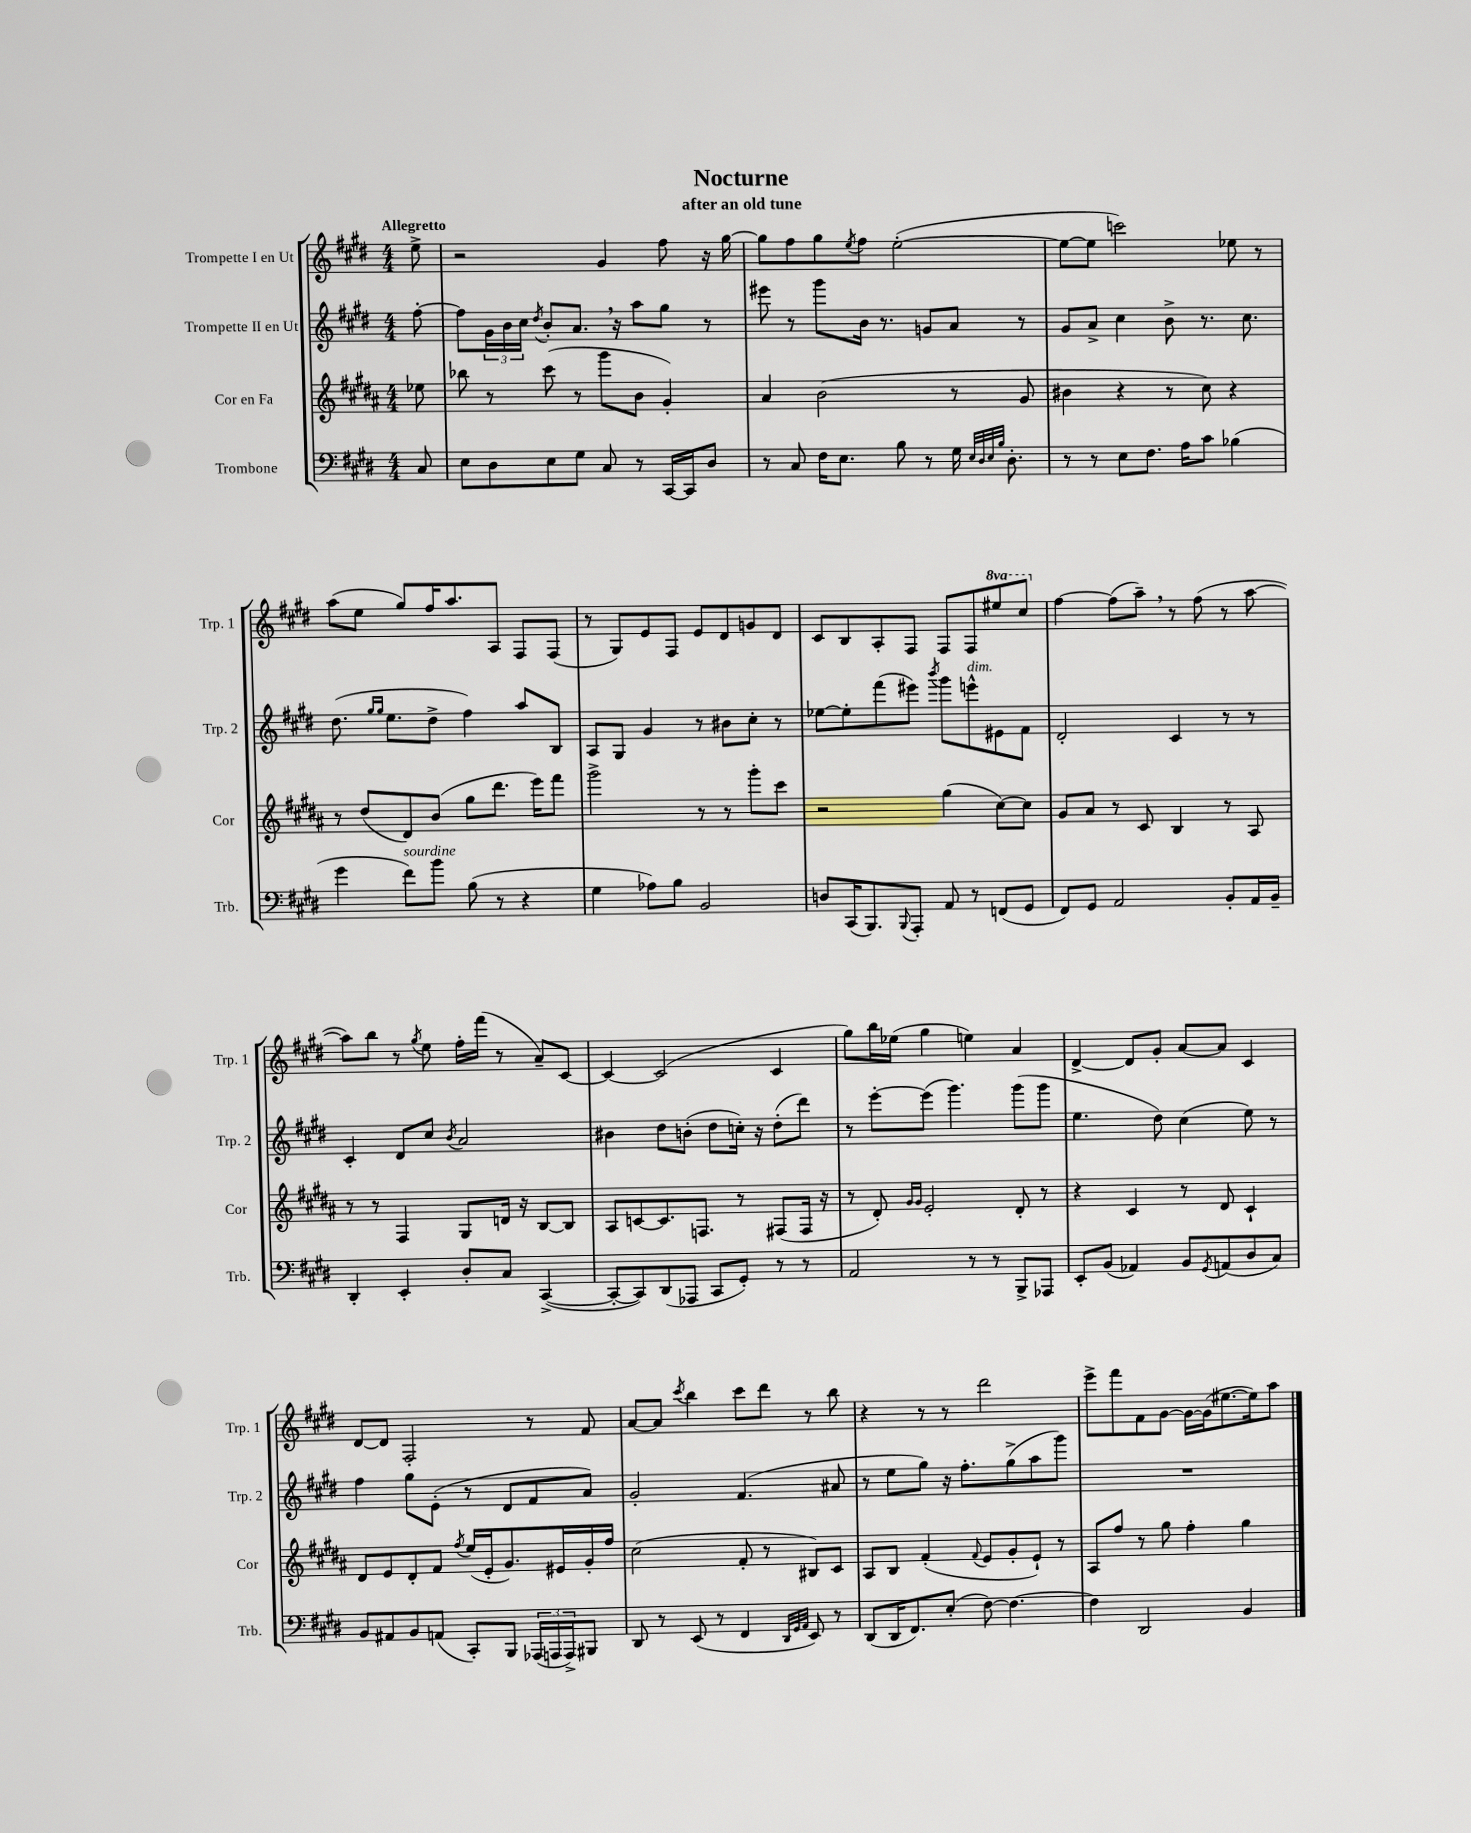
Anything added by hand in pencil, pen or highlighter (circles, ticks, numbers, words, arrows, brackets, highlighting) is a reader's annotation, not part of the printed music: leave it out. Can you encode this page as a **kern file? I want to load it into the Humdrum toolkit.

**kern	**kern	**kern	**kern
*part4	*part3	*part2	*part1
*staff4	*staff3	*staff2	*staff1
*I"Trombone	*I"Cor en Fa	*I"Trompette II en Ut	*I"Trompette I en Ut
*I'Trb.	*I'Cor	*I'Trp. 2	*I'Trp. 1
*clefF4	*clefG2	*clefG2	*clefG2
*k[f#c#g#d#]	*k[f#c#g#d#a#]	*k[f#c#g#d#]	*k[f#c#g#d#]
*M4/4	*M4/4	*M4/4	*M4/4
=	=	=	=
!	!	!	!LO:TX:a:B:t=Allegretto
8C#/	8ee-X\	[8ff#'\	8ee^\
=1	=1	=1	=1
8E\L	8bb-X\	8ff#\L]	2r
8D#\	8r	24g#\L	.
.	.	24b\	.
.	.	24cc#\JJ	.
.	.	8qdd#/	.
8E\	(8ccc#\	8b'/L	.
8G#\J	8r	8.a,/J	.
8C#/	8ggg#\L	.	4g#/
.	.	16r	.
8r	8b\J	8aa\L	.
[16CC#/LL	4g#'/)	8gg#\J	8ff#\
16CC#/J]	.	.	.
8D#/J	.	8r	16r
.	.	.	[16gg#\
=2	=2	=2	=2
8r	4a#/	8eee#X\	8gg#\L]
8C#/	.	8r	8ff#\
16F#\KL	(2b\	8ggg#\L	8gg#\
8.E\J	.	.	.
.	.	.	8qee/
.	.	16b\Jk	8ff#\J
.	.	8.r	.
8B\	.	.	([2ee'\
8r	.	8gn/L	.
16G#\	8r	8a/J	.
32qqE/LLL	.	.	.
32qqD#/	.	.	.
32qqE/	.	.	.
32qqB/JJJ	.	.	.
8.D#'\	.	.	.
.	8g#/	8r	.
=3	=3	=3	=3
8r	4b#X\	8g#/L	8ee\L_
8r	.	8a^/J	8ee\J]
8E\L	4r	4cc#\	2cccn\)
8.F#\J	.	.	.
.	8r	8b^\	.
16A\KL	.	.	.
8c#\J	8cc#\)	8.r	.
(4B-X\	4r	.	8ee-X\
.	.	8.cc#\	.
.	.	.	8r
!!LO:LB:g=z
=4	=4	=4	=4
4g#\	8r	(8.dd#\	(8aa\L
.	(8dd#/L	.	8ee\J
.	.	16qqgg#/LL	.
.	.	16qqgg#/JJ	.
.	.	8.ee\L	.
!LO:TX:a:i:t=sourdine	!	!	!
8f#\L)	8d#/)	.	8gg#/L)
8b\J	(8b/J	8dd#^\J	16ff#/K
.	.	.	8.aa/
(8B\	8gg#\L	4ff#\)	.
8r	8.ddd#\J	.	8A/J
4r	.	8aa/L	8F#/L
.	16eee\KL)	.	.
.	8fff#\J	8B/J	(8F#/J
=5	=5	=5	=5
4G#\	2ggg#^\	8A/L	8r
.	.	8G#/J	8G#/L)
8A-X\L)	.	4g#/	8e/
8B\J	.	.	8F#/J
2BB/	8r	8r	8e/L
.	8r	8b#X\L	8d#/
.	8ggg#'\L	8cc#'\J	8gn/
.	8ccc#\J	8r	8d#/J
=6	=6	=6	=6
8Dn/L	2r	[8ee-X\L	8c#/L
(16CC#/K	.	8ee-'\]	8B/
8.BBB/)	.	.	.
.	.	(8fff#\	8A'/
8qqBBB/	.	.	.
8AAA'/J	.	8eee#X\J)	8F#/J
.	.	8qbbb/	.
8AA/	(4gg#\	8ggg#\L	8F#/L
!	!	!LO:TX:a:i:t=dim.	!
8r	.	8eeen^^\	8F#/
*	*	*	*8va
(8FFn/L	[8cc#\L)	8e#X\	8eee#X/
8GG#/J	8cc#\J]	8f#\J	8ccc#/J
=7	=7	=7	=7
*	*	*	*X8va
8FF#/L)	8g#/L	2d#'/	[4ff#\
8GG#/J	8a#/J	.	.
2AA/	8r	.	(8ff#\L]
.	8c#/	.	8aa~,\J)
.	4B/	4c#/	8r
.	.	.	(8ff#\
8BB'/L	8r	8r	8r
16AA/L	8A#/	8r	[8aa\
16BB~/JJ	.	.	.
!!LO:LB:g=z
=8	=8	=8	=8
4DD#'/	8r	4c#'/	8aa\L])
.	8r	.	8bb\J
4EE'/	4F#/	8d#/L	8r
.	.	.	8qgg#/
.	.	8cc#/J	8ee\
.	.	8qb/	.
8D#'/L	8G#/L	2a/	16ff#'\LL
.	.	.	(16fff#\JJ
8C#/J	16dn/Jk	.	8r
.	16r	.	.
([4CC#^/	[8B/L	.	8a~/L)
.	8B/J]	.	[8c#/J
=9	=9	=9	=9
8CC#'/L_	8A#/L	4b#X\	4c#/_
8CC#/])	[8cn/	.	.
(8DD#/	8.c/]	8dd#\L	(2c#/]
8AAA-X/J	.	(8bn'\J	.
.	8.Fn/J	.	.
8CC#/L	.	8dd#\L	.
8GG#'/J)	8r	16ccn'\Jk)	.
.	.	16r	.
8r	(8F#X/L	(8dd#'\L	4c#/
8r	16F#/Jk	8ddd#\J)	.
.	16r	.	.
=10	=10	=10	=10
2AA/	8r	8r	8gg#\L)
.	8d#'/)	[8eee'\L	16bb\L
.	.	.	(16ee-X\JJ
.	16qqg#/LL	.	.
.	16qqg#/JJ	.	.
.	2e'/	(8eee\J]	4gg#\
.	.	4.ggg#\)	.
8r	.	.	4een\)
8r	.	.	.
8BBB^/L	8d#'/	(8ggg#\L	4a/
8AAA-X/J	8r	8ggg#\J	.
=11	=11	=11	=11
8EE'/L	4r	4.ee\	[4d#^/
(8BB/J	.	.	.
4AA-X/)	4c#/	.	8d#/L]
.	.	8dd#\)	8g#'/J
8BB/L	8r	(4cc#\	[8a/L
8qGG#/	.	.	.
(8AAn/	8d#/	.	8a/J]
8D#/	4c#`/	8ee\)	4c#/
8C#/J)	.	8r	.
!!LO:LB:g=z
=12	=12	=12	=12
8BB/L	8d#/L	4ff#\	[8d#/L
8AA#X/	8e/	.	8d#/J]
8BB/	8d#'/	8gg#\L	2F#'/
(8AAn/J	8f#/J	(8e'\J	.
.	8qff#/	.	.
8CC#'/L)	(16ee/LL	8r	.
.	16e'/J	.	.
8BBB/J	8.g#/)	8d#/L	.
(24AAA-X/LL	.	8f#/	8r
24AAAn/	.	.	.
.	16e#X/L	.	.
24AAA^/J)	.	.	.
8BBB#X/J	16g#'/	8a/J)	8f#/
.	16ff#/JJ	.	.
=13	=13	=13	=13
8DD#/	(2cc#\	2g#'/	[8a/L
8r	.	.	8a/J]
.	.	.	8qccc#/
(8EE/	.	.	4bb\
8r	.	.	.
4FF#/	8f#'/	(4.f#/	8ccc#\L
.	8r	.	8ddd#\J
32qqDD#/LLL	.	.	.
32qqGG#/	.	.	.
32qqAA/JJJ	.	.	.
8EE/)	8B#X/L)	.	8r
8r	8c#/J	8a#X/	8bb\
=14	=14	=14	=14
(8DD#/L	8A#/L	8r	4r
16DD#/K	8B/J	8ee\L	.
8.FF#/)	.	.	.
.	(4f#'/	8gg#\J)	8r
(8E'/J	.	16r	8r
.	.	8.ff#'\L	.
.	8qqf#/	.	.
[8F#\)	8e/L	.	2ddd#\
4.F#\_	8g#'/	(8gg#^\	.
.	8e`/J)	8aa\	.
.	8r	8ggg#\J)	.
=15	=15	=15	=15
4F#\]	8A#/L	1r	8eee^\L
.	8ff#/J	.	8fff#\
2DD#/	8r	.	8f#\
.	8gg#\	.	[8g#\J
.	4ff#'\	.	16g#\LL_
.	.	.	(16g#\J]
.	.	.	[8.ee#X\
4BB/	4gg#\	.	.
.	.	.	16ee#\k])
.	.	.	8aa\J
==	==	==	==
*-	*-	*-	*-
